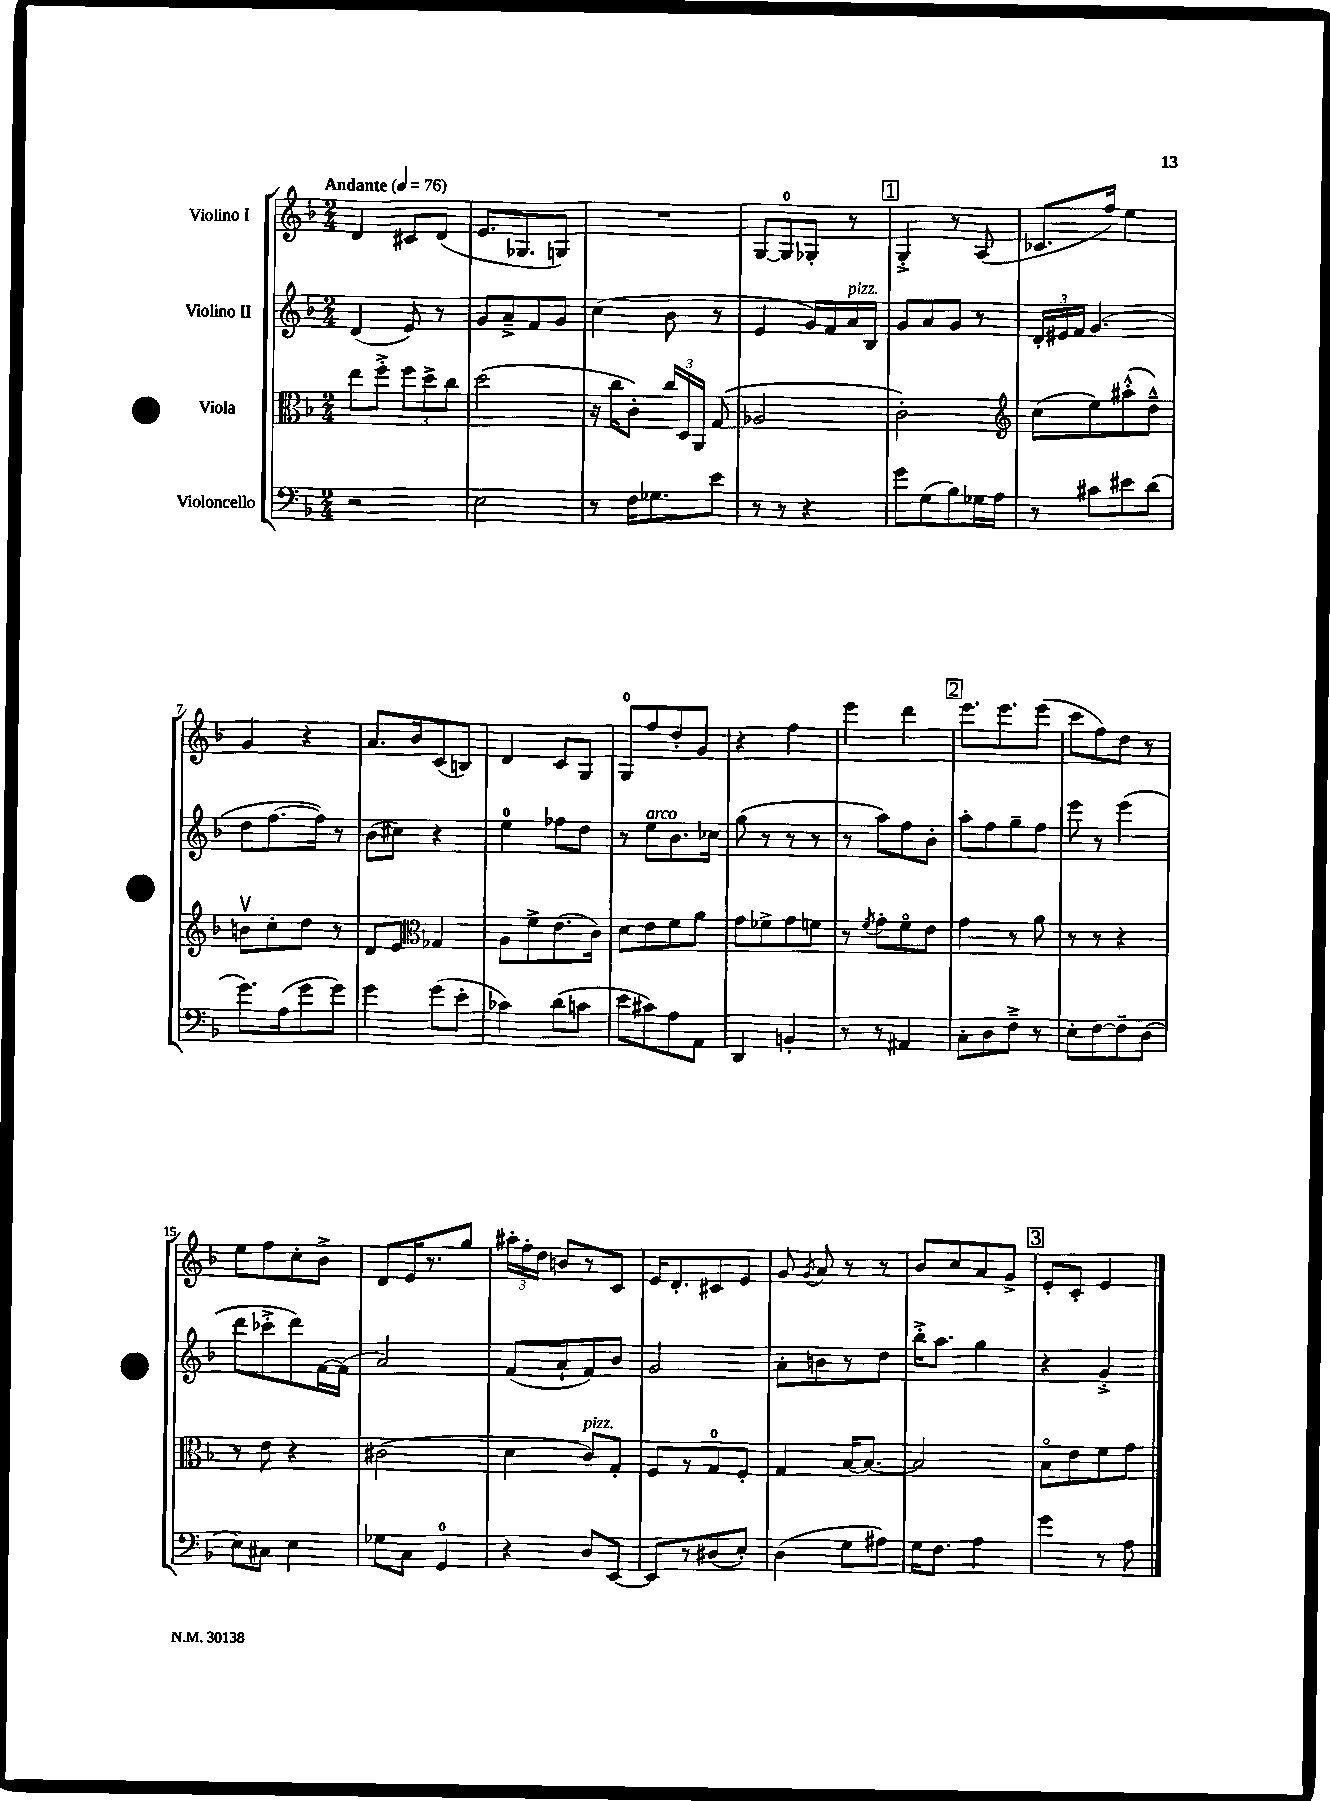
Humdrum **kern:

**kern	**kern	**kern	**kern
*staff4	*staff3	*staff2	*staff1
*clefF4	*clefC3	*clefG2	*clefG2
*k[b-]	*k[b-]	*k[b-]	*k[b-]
*M2/4	*M2/4	*M2/4	*M2/4
*MM76	*MM76	*MM76	*MM76
2r	8ee\L	(4d/	4d/
.	8ff'^\J	.	.
.	12ff\L	8e/)	8c#/L
.	12dd^\	.	.
.	.	8r	(8d/J
.	12cc\J	.	.
=	=	=	=
2E\	(2dd\	8g/L	8.e/L
.	.	8a~^/	.
.	.	.	8.G-/
.	.	8f/	.
.	.	8g/J	8G/J)
=	=	=	=
8r	16r	(4cc\	2r
.	16cc\LK	.	.
16F\LK	8c'\J)	.	.
8.G-\	.	.	.
.	24cc/LL	8b-\	.
.	24D/	.	.
.	24AA/JJ	.	.
8e\J	(8G/	8r	.
=	=	=	=
8r	2A-/	4e/	[8G/L
8r	.	.	8G/]
4r	.	16g/LL)	8G-'/J
.	.	16f/	.
.	.	16a/	8r
.	.	16B-/JJ	.
=	=	=	=
8g\L	2c'\)	8g/L	4G'^/
(8G\	.	8a/	.
8B-\)	.	8g/J	8r
16G-\L	.	8r	(8A/
16A\JJ	.	.	.
=	=	=	=
*	*clefG2	*	*
8r	(8cc\L	24d'/LL	8.c-/L
.	.	24e#/	.
.	.	24f/JJ	.
8c#\L	8ee\)	(4.g/	.
.	.	.	16ff/Jk)
8e#\	(8aa#'^^\	.	4ee\
(8d\J	8dd~^^\J)	.	.
=	=	=	=
8.g\L)	8bv\L	8dd\L	4g/
.	8cc'\	[8.ff\	.
(16A\k	.	.	.
8g\	8dd\J	.	4r
.	.	16ff\]Jk)	.
8g\J)	8r	8r	.
=	=	=	=
4g\	8d/L	(8b-\L	8.a/L
.	8e/J	8cc#\J)	.
.	.	.	16b-/k
*	*clefC3	*	*
(8g\L	4G-/	4r	(8c/
8e'\J	.	.	8B/J)
=	=	=	=
4c-\)	8A\L	4ee\	4d/
.	8f^\	.	.
(8d\L	(8.e\	8ff-\L	8c/L
8c\J	.	8dd\J	8G/J
.	16c\Jk)	.	.
=	=	=	=
8e\L	8d\L	8r	8G/L
8c#\)	8e\	8ee\L	8ff/
8A\	8f\	8.b-\	8dd'/
8AA\J	8a\J	.	8g/J
.	.	16cc-\Jk	.
=	=	=	=
4DD/	8g\L	(8gg\	4r
.	8f-^\	8r	.
4BB'/	8g\	8r	4ff\
.	8f\J	8r	.
=	=	=	=
8r	8r	8r	4eee\
.	8qf/	.	.
8r	8g'\L	8aa\L)	.
4AA#/	8fo\	8ff\	4ddd\
.	8e\J	8b-'\J	.
=	=	=	=
8C'\L	4g\	8aa'\L	8.eee\L
8D\	.	8ff\	.
.	.	.	8.eee\
8F~^\J	8r	8gg~\	.
8r	8a\	8ff\J	(8eee\J
=	=	=	=
8E'\L	8r	8eee\	8ccc\L
[8F\	8r	8r	8ff\)
8F~\]	4r	(4eee\	8dd\J
(8D\J	.	.	8r
=	=	=	=
8E\L)	8r	8ddd\L	8ee\L
8C#\J	8e\	8ccc-'^\	8ff\
4E\	4r	8ddd\)	8cc'\
.	.	[16f\L	8b-^\J
.	.	(16f\]JJ	.
=	=	=	=
8G-\L	(2c#\	2a/)	8d/L
8C\J	.	.	16e/K
.	.	.	8.r
4GG/	.	.	.
.	.	.	8gg/J
=	=	=	=
4r	4d\	(8f/L	24aa#'\LL
.	.	.	24ff'\
.	.	.	24dd\JJ
.	.	8a`/	8b/L
8D/L	8c/L)	8f/)	8r
[8EE/J	8G'/J	8b-/J	8c/J
=	=	=	=
8EE/]L	8F/L	2g/	16e/LK
.	.	.	8.d'/
8r	8r	.	.
(8D#/	8G/	.	8c#/
8E'/J)	8F'/J	.	8e/J
=	=	=	=
(4D\	4G/	8a'\L	8g/
.	.	.	8qg/
.	.	8b\	8a/
8G\L	[16B-/LK	8r	8r
.	8.B-/_J	.	.
8A#\J)	.	8dd\J	8r
=	=	=	=
16G\LK	2B-/]	16bb-'^\LK	8b-/L
8.F\J	.	8.aa\J	.
.	.	.	8cc/
4A\	.	4gg\	8a/
.	.	.	8g^/J
=	=	=	=
4g\	8B-o\L	4r	8e'/L
.	8e\	.	8c'/J
8r	8f\	4g'^/	4e/
8A\	8g\J	.	.
==	==	==	==
*-	*-	*-	*-
